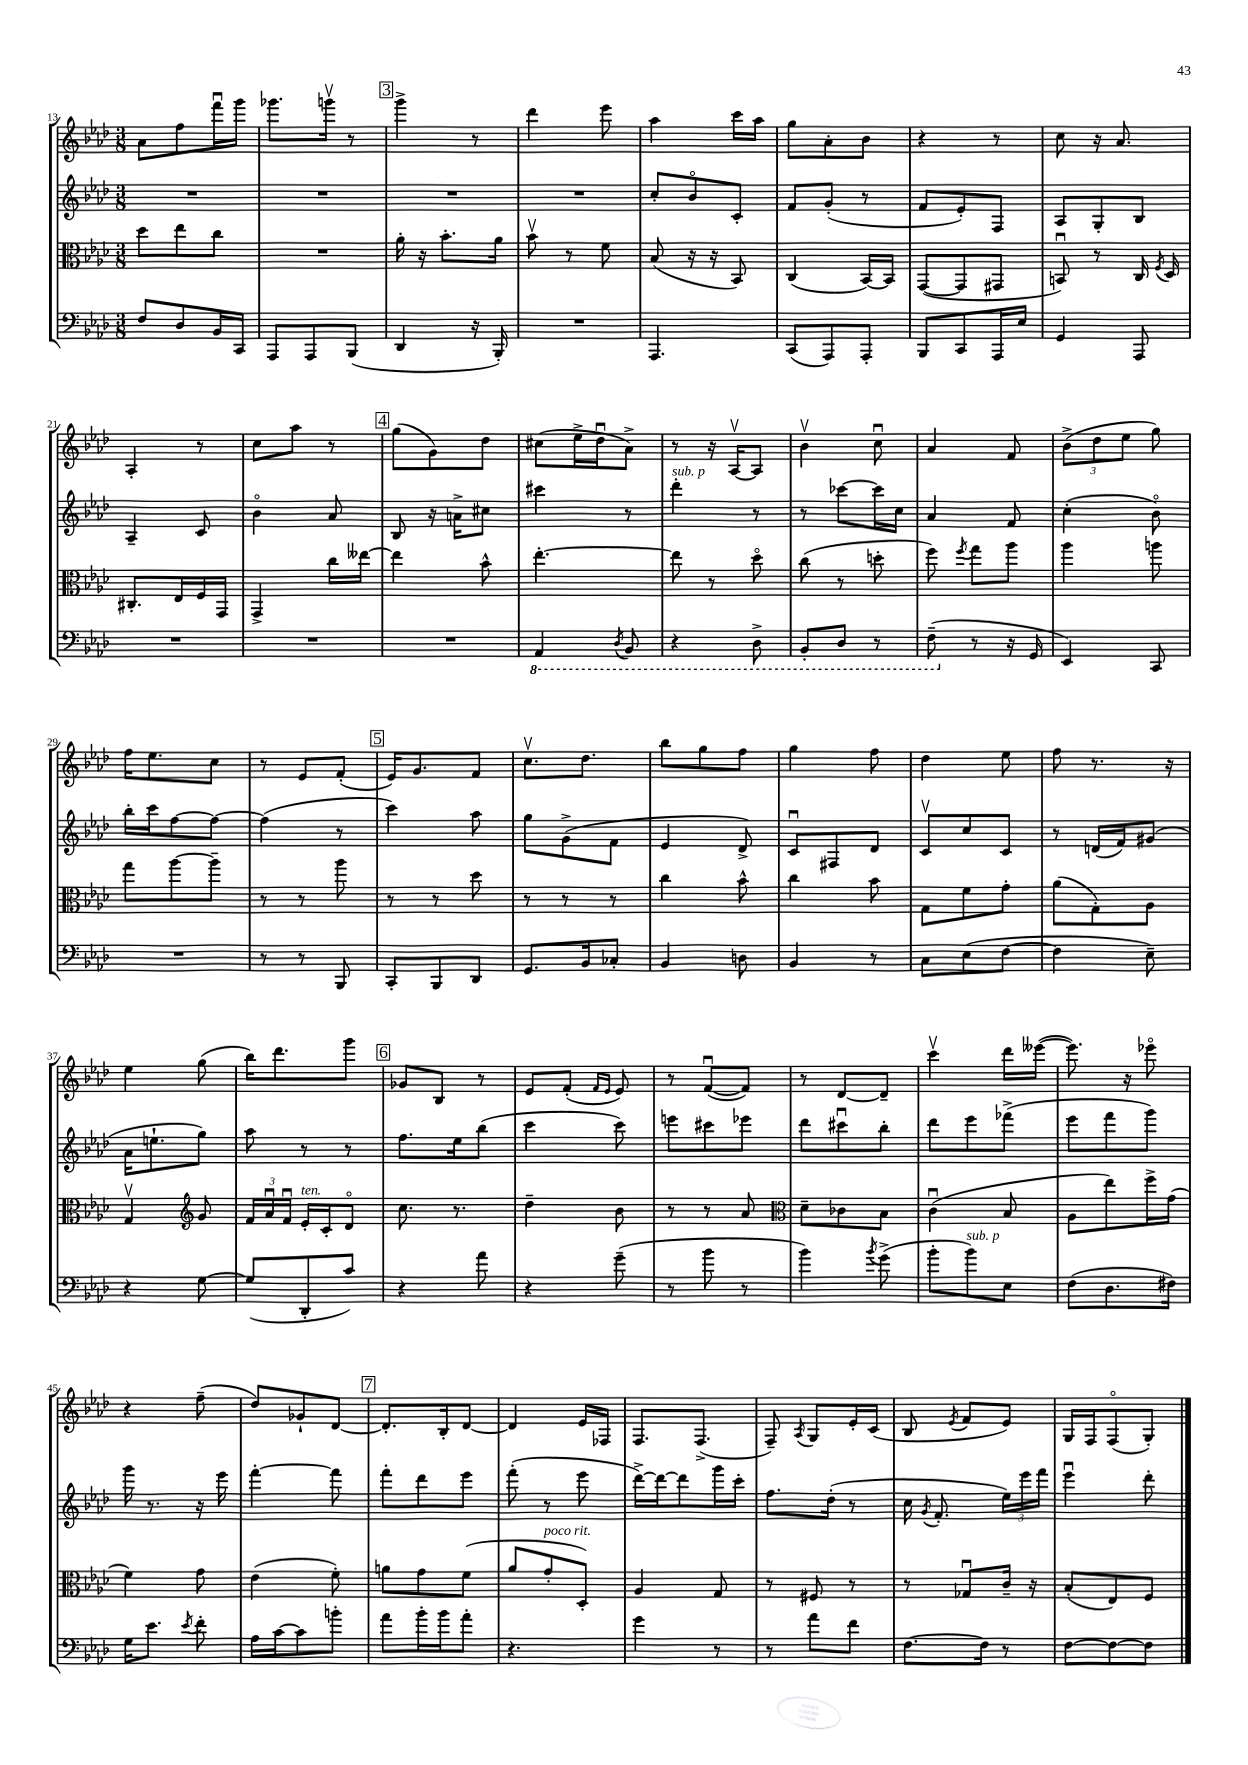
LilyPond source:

<<
\new StaffGroup <<
\new Staff = "s0" {
    \clef treble \key aes \major \numericTimeSignature \time 3/8
    \autoBeamOff aes'8[ f''8 f'''16\downbow g'''16] |
    ges'''8.[ g'''16]\upbow r8 |
    \mark \markup { \box "3" } g'''4-> r8 |
    des'''4 ees'''8 |
    aes''4 c'''16[ aes''16] |
    g''8[ aes'8-. bes'8] |
    r4 r8 |
    c''8 r16 aes'8. |
    aes4-. r8 |
    c''8[ aes''8] r8 |
    \mark \markup { \box "4" } g''8[( g'8) des''8] |
    cis''8[( ees''16-> des''16\downbow aes'8]->) |
    r8 r16 aes16[~\upbow aes8] |
    bes'4\upbow c''8\downbow |
    aes'4 f'8 |
    \tuplet 3/2 { bes'8[->( des''8 ees''8] } g''8) |
    f''16[ ees''8. c''8] |
    r8 ees'8[ f'8]-.( |
    \mark \markup { \box "5" } ees'16[) g'8. f'8] |
    c''8.[\upbow des''8.] |
    bes''8[ g''8 f''8] |
    g''4 f''8 |
    des''4 ees''8 |
    f''8 r8. r16 |
    ees''4 g''8( |
    bes''16[) des'''8. g'''8] |
    \mark \markup { \box "6" } ges'8[ bes8] r8 |
    ees'8[ f'8]-.( \grace { f'16[ ees'16] } ees'8) |
    r8 f'8[~\downbow( f'8]) |
    r8 des'8[~ des'8]-- |
    c'''4\upbow des'''16[ eeses'''16]~( |
    eeses'''8.) r16 ees'''8\flageolet |
    r4 f''8--( |
    des''8[) ges'8-! des'8]~ |
    \mark \markup { \box "7" } des'8.[-. bes16-. des'8]~ |
    des'4 ees'16[ fes16] |
    f8.[ f8.]->( |
    f8--) \acciaccatura { aes8 } g8[ ees'16-. c'16]( |
    bes8 \acciaccatura { ees'8 } f'8[ ees'8]) |
    g16[ f16 f8\flageolet( g8]-.) \bar "|." |
}
\new Staff = "s1" {
    \clef treble \key aes \major \numericTimeSignature \time 3/8
    \autoBeamOff R4. |
    R4. |
    \mark \markup { \box "3" } R4. |
    R4. |
    c''8[-. bes'8\flageolet c'8]-. |
    f'8[ g'8]-.( r8 |
    f'8[ ees'8-.) f8] |
    aes8[ g8-. bes8] |
    aes4-- c'8 |
    bes'4\flageolet aes'8 |
    \mark \markup { \box "4" } bes8 r16 a'16[-> cis''8] |
    cis'''4 r8 |
    des'''4-.^\markup { \italic "sub. p" } r8 |
    r8 ces'''8[~ ces'''16 c''16] |
    aes'4 f'8 |
    c''4-.( bes'8\flageolet) |
    bes''16[-. c'''16 f''8~ f''8]~ |
    f''4( r8 |
    \mark \markup { \box "5" } c'''4) aes''8 |
    g''8[ g'8->( f'8] |
    ees'4 des'8->) |
    c'8[\downbow fis8 des'8] |
    c'8[\upbow c''8 c'8] |
    r8 d'16[( f'16) gis'8]( |
    aes'16[ e''8.-! g''8]) |
    aes''8 r8 r8 |
    \mark \markup { \box "6" } f''8.[ ees''16 bes''8]( |
    c'''4 c'''8) |
    e'''8[ cis'''8 ees'''8] |
    des'''8[ cis'''8\downbow bes''8]-. |
    des'''8[ ees'''8 fes'''8]->( |
    ees'''8[ f'''8 g'''8]) |
    g'''16 r8. r16 ees'''16 |
    f'''4~-. f'''8 |
    \mark \markup { \box "7" } f'''8[-. des'''8 ees'''8] |
    f'''8-.( r8 ees'''8 |
    des'''16[~->) des'''16~ des'''8 g'''16 c'''16]-. |
    f''8.[ des''16]-.( r8 |
    c''16 \acciaccatura { g'8 } f'8.-. \tuplet 3/2 { ees''16[) ees'''16 f'''16] } |
    ees'''4\downbow des'''8-. \bar "|." |
}
\new Staff = "s2" {
    \clef alto \key aes \major \numericTimeSignature \time 3/8
    \autoBeamOff des''8[ ees''8 c''8] |
    R4. |
    \mark \markup { \box "3" } aes'16-. r16 bes'8.[-. aes'16] |
    bes'8\upbow r8 f'8 |
    bes8( r16 r16 bes,8) |
    c4( bes,16[~) bes,16] |
    g,8[~( g,8 gis,8] |
    b,8\downbow) r8 c16 \acciaccatura { f8 } des16 |
    cis8.[-. ees16 f16 g,16] |
    g,4-> c''16[ eeses''16]~ |
    \mark \markup { \box "4" } eeses''4 bes'8-^ |
    ees''4.~-. |
    ees''8 r8 des''8\flageolet |
    c''8( r8 d''8-. |
    f''8) \acciaccatura { f''8 } g''8[ aes''8] |
    aes''4 a''8 |
    g''8[ aes''8~ aes''8]-- |
    r8 r8 aes''8 |
    \mark \markup { \box "5" } r8 r8 des''8 |
    r8 r8 r8 |
    c''4 bes'8-^ |
    c''4 bes'8 |
    g8[ f'8 g'8]-. |
    aes'8[( g8-.) aes8] |
    g4\upbow \clef treble g'8 |
    \tuplet 3/2 { f'16[ aes'16\downbow f'16]\downbow } ees'16[-.^\markup { \italic "ten." } c'16-. des'8]\flageolet |
    \mark \markup { \box "6" } c''8. r8. |
    des''4-- bes'8 |
    r8 r8 aes'8 |
    \clef alto des'8[-- ces'8 bes8] |
    c'4\downbow( bes8 |
    aes8[ ees''8) f''16-> g'16]( |
    f'4) g'8 |
    ees'4( f'8-.) |
    \mark \markup { \box "7" } a'8[ g'8 f'8]( |
    aes'8[ g'8-.^\markup { \italic "poco rit." } des8]-.) |
    aes4 g8 |
    r8 fis8 r8 |
    r8 ges8[\downbow c'16]-- r16 |
    bes8[-.( ees8) f8] \bar "|." |
}
\new Staff = "s3" {
    \clef bass \key aes \major \numericTimeSignature \time 3/8
    \autoBeamOff f8[ des8 bes,16 c,16] |
    aes,,8[ aes,,8 bes,,8]( |
    \mark \markup { \box "3" } des,4 r16 bes,,16-.) |
    R4. |
    aes,,4. |
    c,8[( aes,,8) aes,,8]-. |
    bes,,8[ c,8 aes,,16 ees16] |
    g,4 aes,,8 |
    R4. |
    R4. |
    \mark \markup { \box "4" } R4. |
    \ottava #-1 aes,,4 \acciaccatura { des,8 } bes,,8 |
    r4 des,8-> |
    bes,,8[-. des,8] r8 |
    f,8--( \ottava #0 r8 r16 g,16 |
    ees,4) c,8 |
    R4. |
    r8 r8 bes,,8 |
    \mark \markup { \box "5" } c,8[-. bes,,8 des,8] |
    g,8.[ bes,16 ces8]-. |
    bes,4 d8 |
    bes,4 r8 |
    c8[ ees8( f8]~ |
    f4 ees8--) |
    r4 g8~ |
    g8[( des,8-. c'8]) |
    \mark \markup { \box "6" } r4 aes'8 |
    r4 g'8--( |
    r8 bes'8 r8 |
    bes'4) \acciaccatura { bes'8 } g'8->( |
    bes'8[-. bes'8^\markup { \italic "sub. p" }) ees8] |
    f8[( des8. fis16]) |
    g16[ ees'8.] \acciaccatura { ees'8 } f'8-. |
    aes16[ c'16~ c'8 b'8]-. |
    \mark \markup { \box "7" } aes'8[ bes'16-. bes'16 aes'8]-. |
    r4. |
    g'4 r8 |
    r8 aes'8[ f'8] |
    f8.[~ f16] r8 |
    f8[~ f8~ f8] \bar "|." |
}
>>
>>
\layout { \context { \Score currentBarNumber = #13 } }
